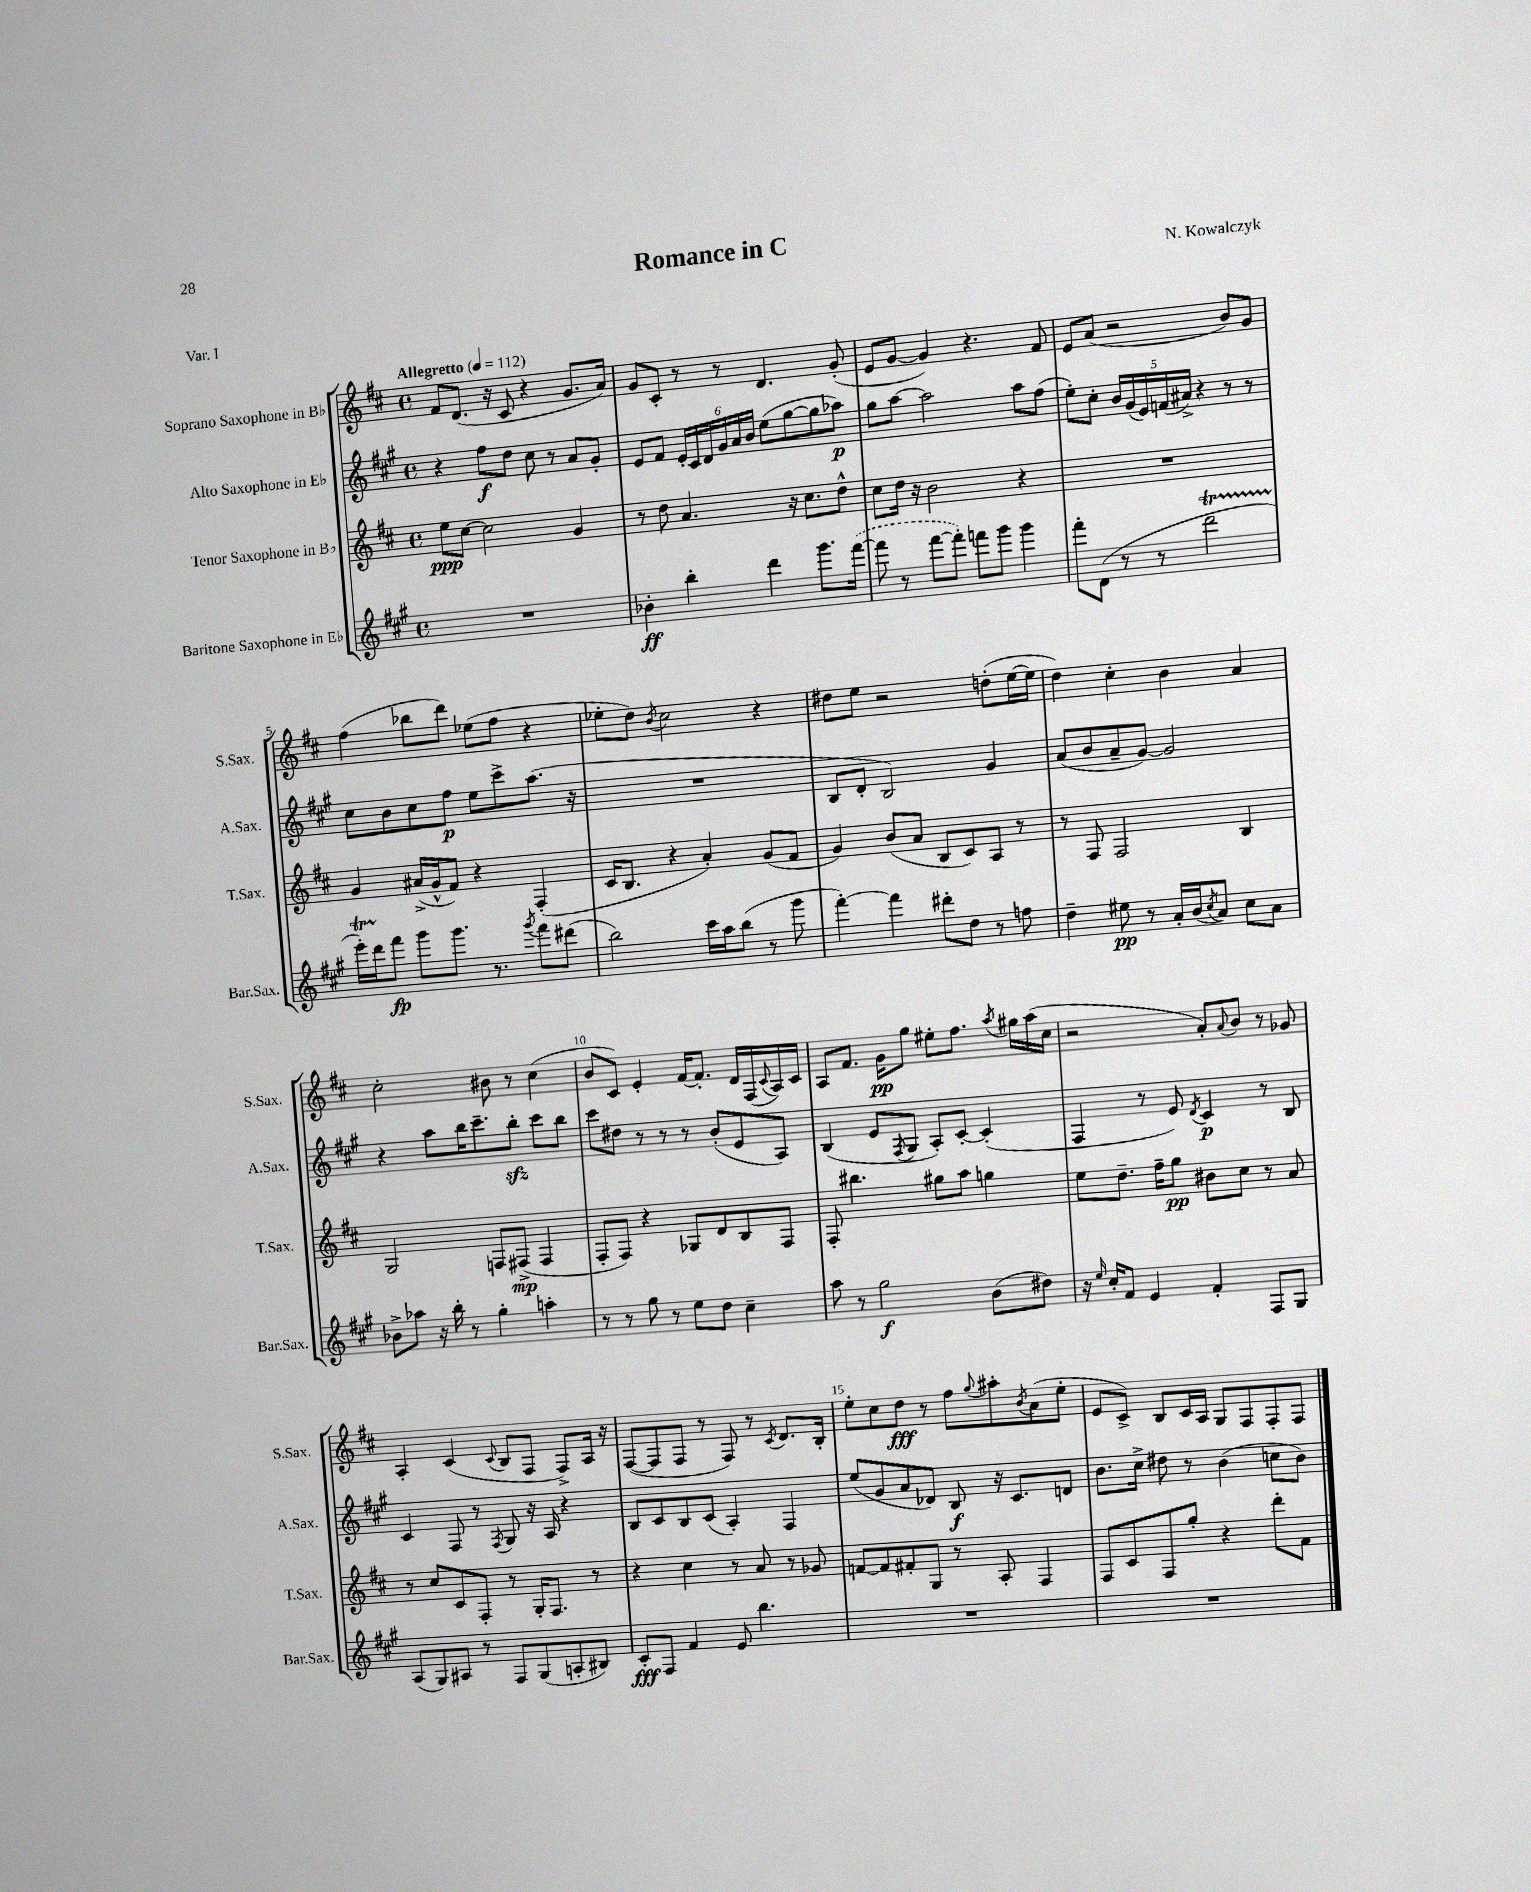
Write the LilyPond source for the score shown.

\header { title = "Romance in C" composer = "N. Kowalczyk" piece = "Var. I" }
<<
\new StaffGroup <<
\new Staff = "s0" \with { instrumentName = "Soprano Saxophone in Bb" shortInstrumentName = "S.Sax." } {
    \clef treble \key d \major \defaultTimeSignature \time 4/4 \tempo "Allegretto" 4 = 112
    fis'8 d'8.( r16 cis'8 r4 g'8. a'16) |
    g'8 cis'8-. r8 r8 d'4. g'8-.( |
    e'8 g'8~ g'4) r4. fis'8 |
    e'8 a'8( r2 b'8) g'8 |
    fis''4( bes''8 d'''8) ees''8( fis''8 r4 |
    ees''8-. d''8) \acciaccatura { b'8 } cis''2 r4 |
    dis''8 e''8 r2 d''8-.( e''16~ e''16 |
    d''4) cis''4-. b'4 a'4 |
    cis''2-. bis'8 r8 cis''4( |
    b'8 cis'8) e'4-. fis'16~ fis'8.-. d'16 fis16( \appoggiatura { cis'8 } a16) cis'16 |
    a8 fis'8. g'16\pp g''8 eis''8-. fis''8. \acciaccatura { a''8 } gis''16 a''16( cis''16 |
    r2 a'8-.) \appoggiatura { a'8 } b'8 r8 ges'8 |
    a4-. cis'4( \appoggiatura { cis'8 } b8 fis8 fis8->) a16 r16 |
    fis8~( fis8 fis8 r8 fis8) r8 \acciaccatura { cis'8 } d'8. b16-. |
    e''8-. cis''8 d''8\fff r8 fis''8 \appoggiatura { g''8 } ais''8-. \acciaccatura { b'8 } a'8( e''8-. |
    e'8 cis'8->) b8 cis'16 a16 g8 fis8 fis8-. fis8 \bar "|." |
}
\new Staff = "s1" \with { instrumentName = "Alto Saxophone in Eb" shortInstrumentName = "A.Sax." } {
    \clef treble \key a \major \defaultTimeSignature \time 4/4
    r4 fis''8\f d''8 cis''8 r8 a'8 gis'8-. |
    e'8 fis'8 \tuplet 6/4 { e'16-. cis'16 d'16 gis'16 a'16 b'16 } e''8( gis''8~ gis''8 aes''8\p) |
    gis''8 a''8~ a''2 a''8 fis''8( |
    e''8-.) cis''8-. \tuplet 5/4 { b'16 gis'16( e'16) f'16( ais'16->) } r4 r8 r8 |
    cis''8 b'8 cis''8 fis''8\p e''8 cis'''8-> a''8.( r16 |
    R1 |
    b8 d'8-. b2) gis'4 |
    a'8( b'8 a'8-- gis'8~) gis'2 |
    r4 a''8 b''16 cis'''8.-- b''8-.\sfz cis'''8 b''8 |
    cis'''8 dis''8 r8 r8 r8 b'8-.( e'8 a8) |
    b4( e'8 \acciaccatura { fis8 } gis8 a8-.) cis'8~-. cis'4-.( |
    fis4 r8 e'8) \acciaccatura { d'8 } cis'4\p r8 b8 |
    cis'4 fis8 r8 \acciaccatura { fis8 } gis8 r16 a16 r4 |
    b8 cis'8 b8 cis'8( a4-.) fis4 |
    e''8( gis'8 a'8 des'8) b8\f r16 cis'8. d'8 |
    b'8. cis''16-> dis''8 r8 b'4( c''8 b'8) \bar "|." |
}
\new Staff = "s2" \with { instrumentName = "Tenor Saxophone in Bb" shortInstrumentName = "T.Sax." } {
    \clef treble \key d \major \defaultTimeSignature \time 4/4
    e''8\ppp cis''8~ cis''2 g'4 |
    r8 d''8 a'4. r16 cis''8. d''8-^ |
    cis''8 d''16 r16 b'2 r4 |
    R1 |
    g'4 ais'16->( g'16-^ fis'8) r4 fis4-.( |
    cis'16 b8. r4 a'4-.) g'8( fis'8 |
    g'4) b'8( a'8 b8 cis'8) a8 r8 |
    r8 fis8 fis2 b4 |
    g2 f8 fis8->\mp( fis4 |
    fis8-. fis8) r4 ges8 d'8 b8 fis8 |
    fis8-. bis''4. gis''8 a''8 g''4 |
    e''8 d''8.-- fis''16-- g''8\pp bis'8 cis''8 r8 a'8 |
    r8 cis''8 cis'8 fis8-. r8 g16-. fis8. r8 |
    r4 cis''4 r8 a'8 r8 ges'8 |
    f'8~ f'8 fis'8-. g8 r8 a8-. fis4 |
    fis8 cis'8 fis8 g''8-. r4 d'''8-. fis'8 \bar "|." |
}
\new Staff = "s3" \with { instrumentName = "Baritone Saxophone in Eb" shortInstrumentName = "Bar.Sax." } {
    \clef treble \key a \major \defaultTimeSignature \time 4/4
    R1 |
    bes'4-.\ff b''4-. d'''4 gis'''8. \once \slurDashed fis'''16~( |
    fis'''8 r8 fis'''8~ fis'''8-.) f'''8 gis'''8 gis'''4 |
    fis'''8-. d'8( r8 r8 d'''2\startTrillSpan |
    e'''16-.) d'''16\stopTrillSpan fis'''8\fp gis'''8 gis'''8. r8. \acciaccatura { gis'''8 } fis'''8 dis'''8( |
    b''2) cis'''16 a''16 b''8( r8 gis'''8 |
    fis'''4~-.) fis'''4 dis'''8-. d''8 r8 f''8 |
    d''4-- eis''8\pp r8 a'16-. b'16( \acciaccatura { cis''8 } a'8) cis''8 a'8 |
    bes'8-> aes''8 r16 b''16-. r8 gis''4-. a''4-. |
    r8 r8 gis''8 r8 e''8 d''8 cis''4-- |
    a''8 r8 gis''2\f b'8( dis''8) |
    r16 \grace { e''16 } cis''16-. fis'8 e'4 fis'4-. fis8 gis8 |
    a8( gis8) ais8 r8 fis8 gis8( a8-. bis8) |
    cis'8-.\fff fis8 fis'4 e'8 b''4. |
    R1 |
    R1 \bar "|." |
}
>>
>>
\layout { \context { \Score \override BarNumber.break-visibility = ##(#f #t #t) barNumberVisibility = #(every-nth-bar-number-visible 5) } }
